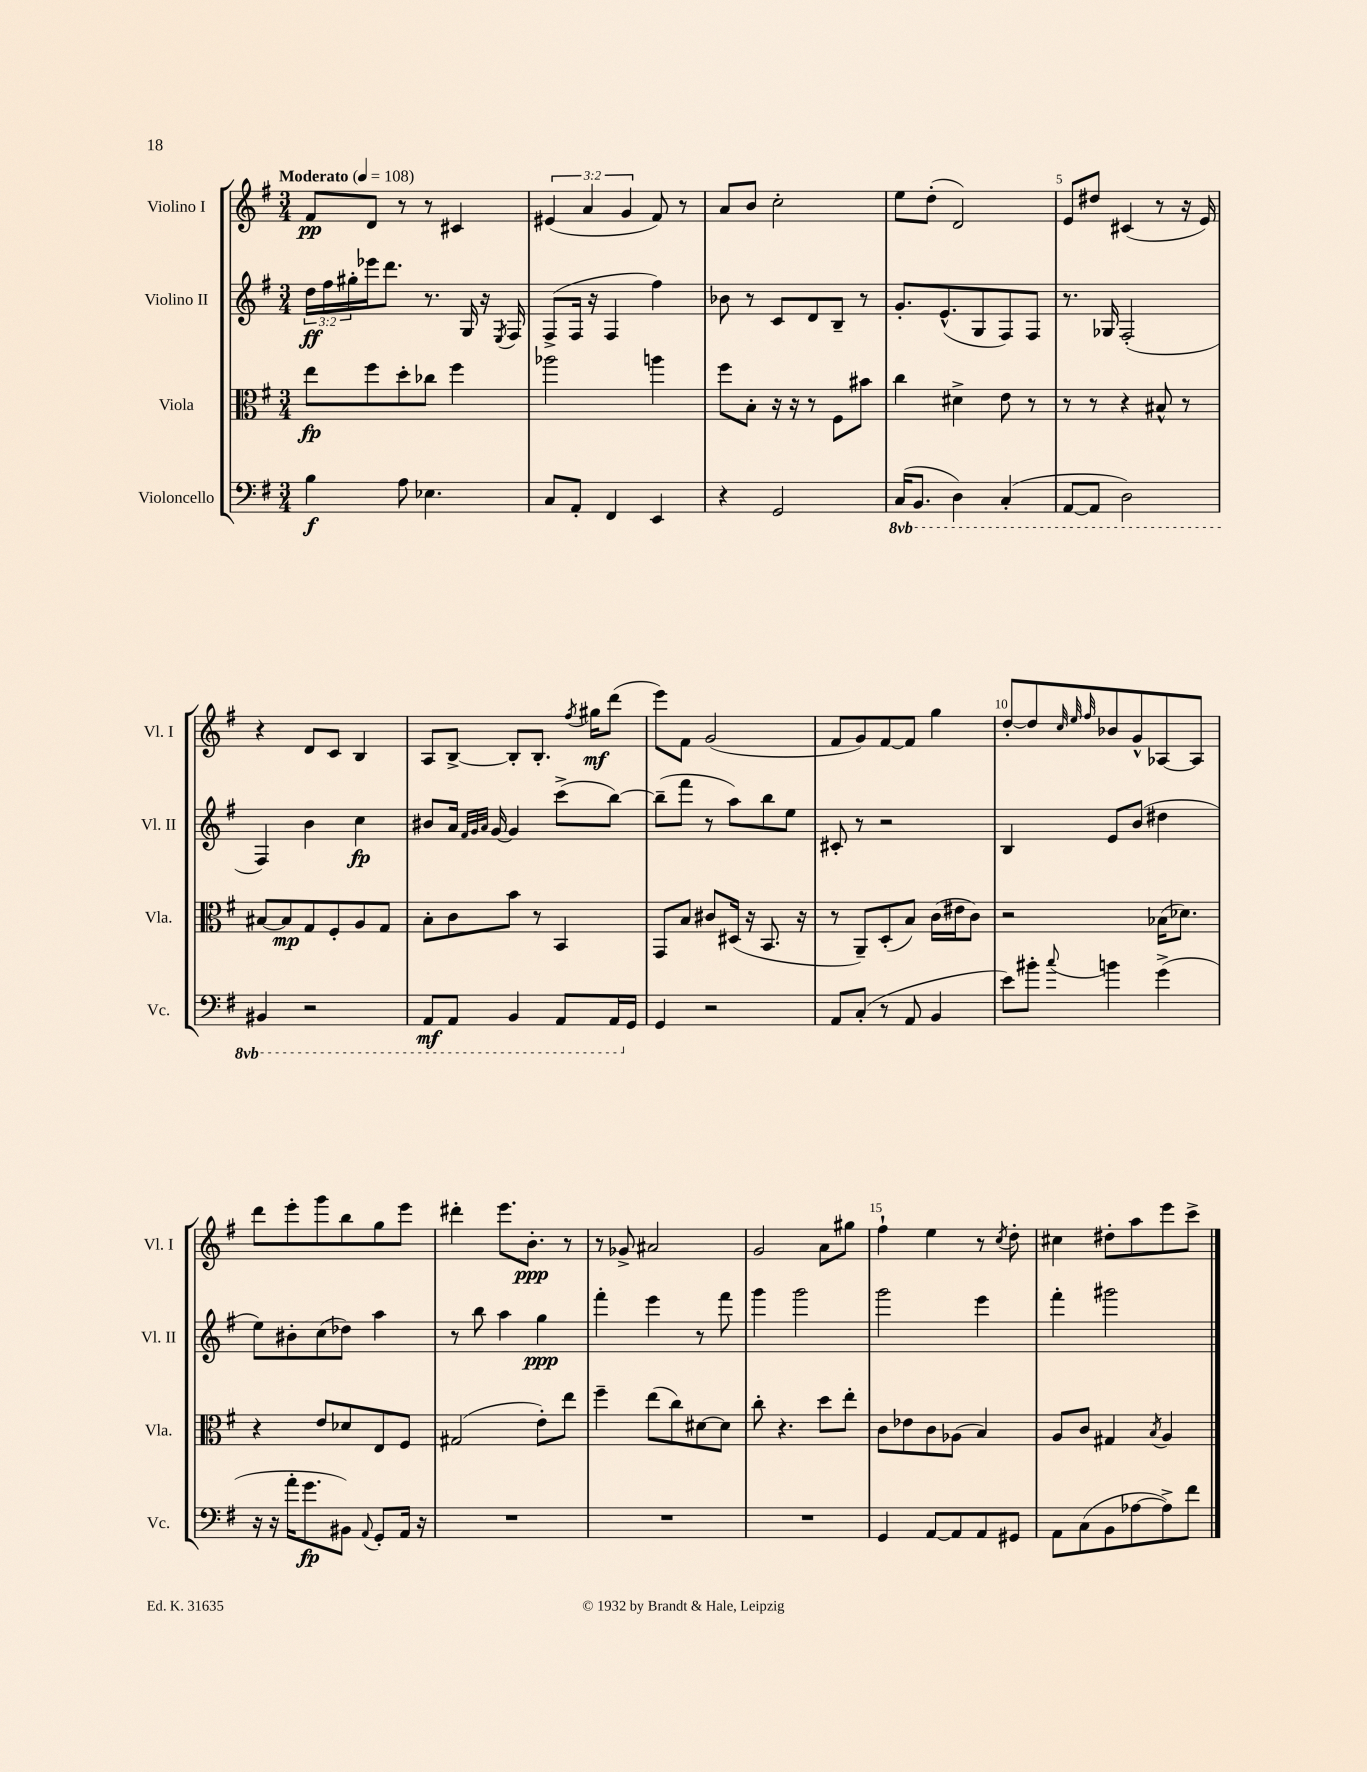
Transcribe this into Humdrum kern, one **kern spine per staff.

**kern	**kern	**kern	**kern
*staff4	*staff3	*staff2	*staff1
*clefF4	*clefC3	*clefG2	*clefG2
*k[f#]	*k[f#]	*k[f#]	*k[f#]
*M3/4	*M3/4	*M3/4	*M3/4
*MM108	*MM108	*MM108	*MM108
4B	8ee	24dd	8f#
.	.	24ff#	.
.	.	24gg#'	.
.	8ff#	16eee-	8d
.	.	8.ddd	.
8A	8dd'	.	8r
4.E-	8cc-	8.r	8r
.	4ff#	.	4c#
.	.	16G	.
.	.	16r	.
.	.	8qE	.
.	.	16F#	.
=	=	=	=
8C	2aa-	(8F#^	(6e#
8AA'	.	16F#	.
.	.	.	6a
.	.	16r	.
4FF#	.	4F#	.
.	.	.	6g
4EE	4aa	4ff#)	8f#)
.	.	.	8r
=	=	=	=
4r	8ff#	8b-	8a
.	8B'	8r	8b
2GG	16r	8c	2cc'
.	16r	.	.
.	8r	8d	.
.	8F#	8B~	.
.	8b#	8r	.
=	=	=	=
(16CC	4cc	8.g'	8ee
8.BBB	.	.	.
.	.	.	(8dd'
.	.	(8.e^^	.
4DD)	4d#^	.	2d)
.	.	8G	.
(4CC'	8e	8F#)	.
.	8r	8F#	.
=	=	=	=
[8AAA	8r	8.r	8e
8AAA]	8r	.	8dd#
.	.	16G-	.
2DD)	4r	(2F#'	(4c#
.	8B#^^	.	8r
.	8r	.	16r
.	.	.	16e)
=	=	=	=
4BBB#	[8B#	4F#)	4r
.	8B#]	.	.
2r	8G	4b	8d
.	8F#'	.	8c
.	8A	4cc	4B
.	8G	.	.
=	=	=	=
8AAA	8B'	8b#	8A
8AAA	8c	16a	[8B^
.	.	32qqf#	.
.	.	32qqg	.
.	.	32qqa	.
.	.	[16g	.
4BBB	8b	4g]	8B']
.	8r	.	8.B'
8AAA	4BB	(8ccc^	.
.	.	.	8qff#
.	.	.	16gg#
16AAA	.	[8bb)	(8ddd
16GG	.	.	.
=	=	=	=
4GG	8GG	(8bb~]	8eee)
.	8B	8fff#	8f#
2r	8c#	8r	(2g
.	(16D#	8aa)	.
.	16r	.	.
.	8.BB	8bb	.
.	.	8ee	.
.	16r	.	.
=	=	=	=
8AA	8r	8c#'	8f#
(8C'	8AA~)	8r	8g)
8r	(8D'	2r	[8f#
8AA	8B)	.	8f#]
4BB	(16c	.	4gg
.	16e#	.	.
.	8c)	.	.
=	=	=	=
8e)	2r	4B	[8dd'
8b#'	.	.	8dd]
.	.	.	32qqcc
.	.	.	32qqee
8qqcc	.	.	32qqff#
4b	.	8e	8b-
.	.	(8b	8g^^
(4g^	(16B-	4dd#	[8A-
.	8.d-)	.	.
.	.	.	8A-]
=	=	=	=
16r	4r	8ee)	8ddd
16r	.	.	.
16a'	.	8b#'	8eee'
8.g	.	.	.
.	8e	(8cc	8ggg
8BB#)	8d-	8dd-)	8bb
8qqAA	.	.	.
8GG'	8E	4aa	8gg
16AA	8F#	.	8eee
16r	.	.	.
=	=	=	=
2.r	(2G#	8r	4ddd#'
.	.	8bb	.
.	.	4aa	8.eee
.	.	.	8.b'
.	8e')	4gg	.
.	8ee	.	8r
=	=	=	=
2.r	4ff#~	4fff#'	8r
.	.	.	8g-^
.	(8ee	4eee	2a#
.	8cc)	.	.
.	[8d#	8r	.
.	8d#]	8fff#	.
=	=	=	=
2.r	8cc'	4ggg	2g
.	4.r	.	.
.	.	2ggg	.
.	8dd	.	8a
.	8ee'	.	8gg#
=	=	=	=
4GG	8c	2ggg	4ff#`
.	8e-	.	.
[8AA	8c	.	4ee
8AA]	(8A-	.	.
8AA	4B)	4eee	8r
.	.	.	8qcc
8GG#	.	.	8dd'
=	=	=	=
8AA	8A	4fff#'	4cc#
(8C	8c	.	.
8BB	4G#	2ggg#	8dd#'
[8A-	.	.	8aa
.	8qB	.	.
8A-^])	4A	.	8eee
8f#	.	.	8ccc^
==	==	==	==
*-	*-	*-	*-
